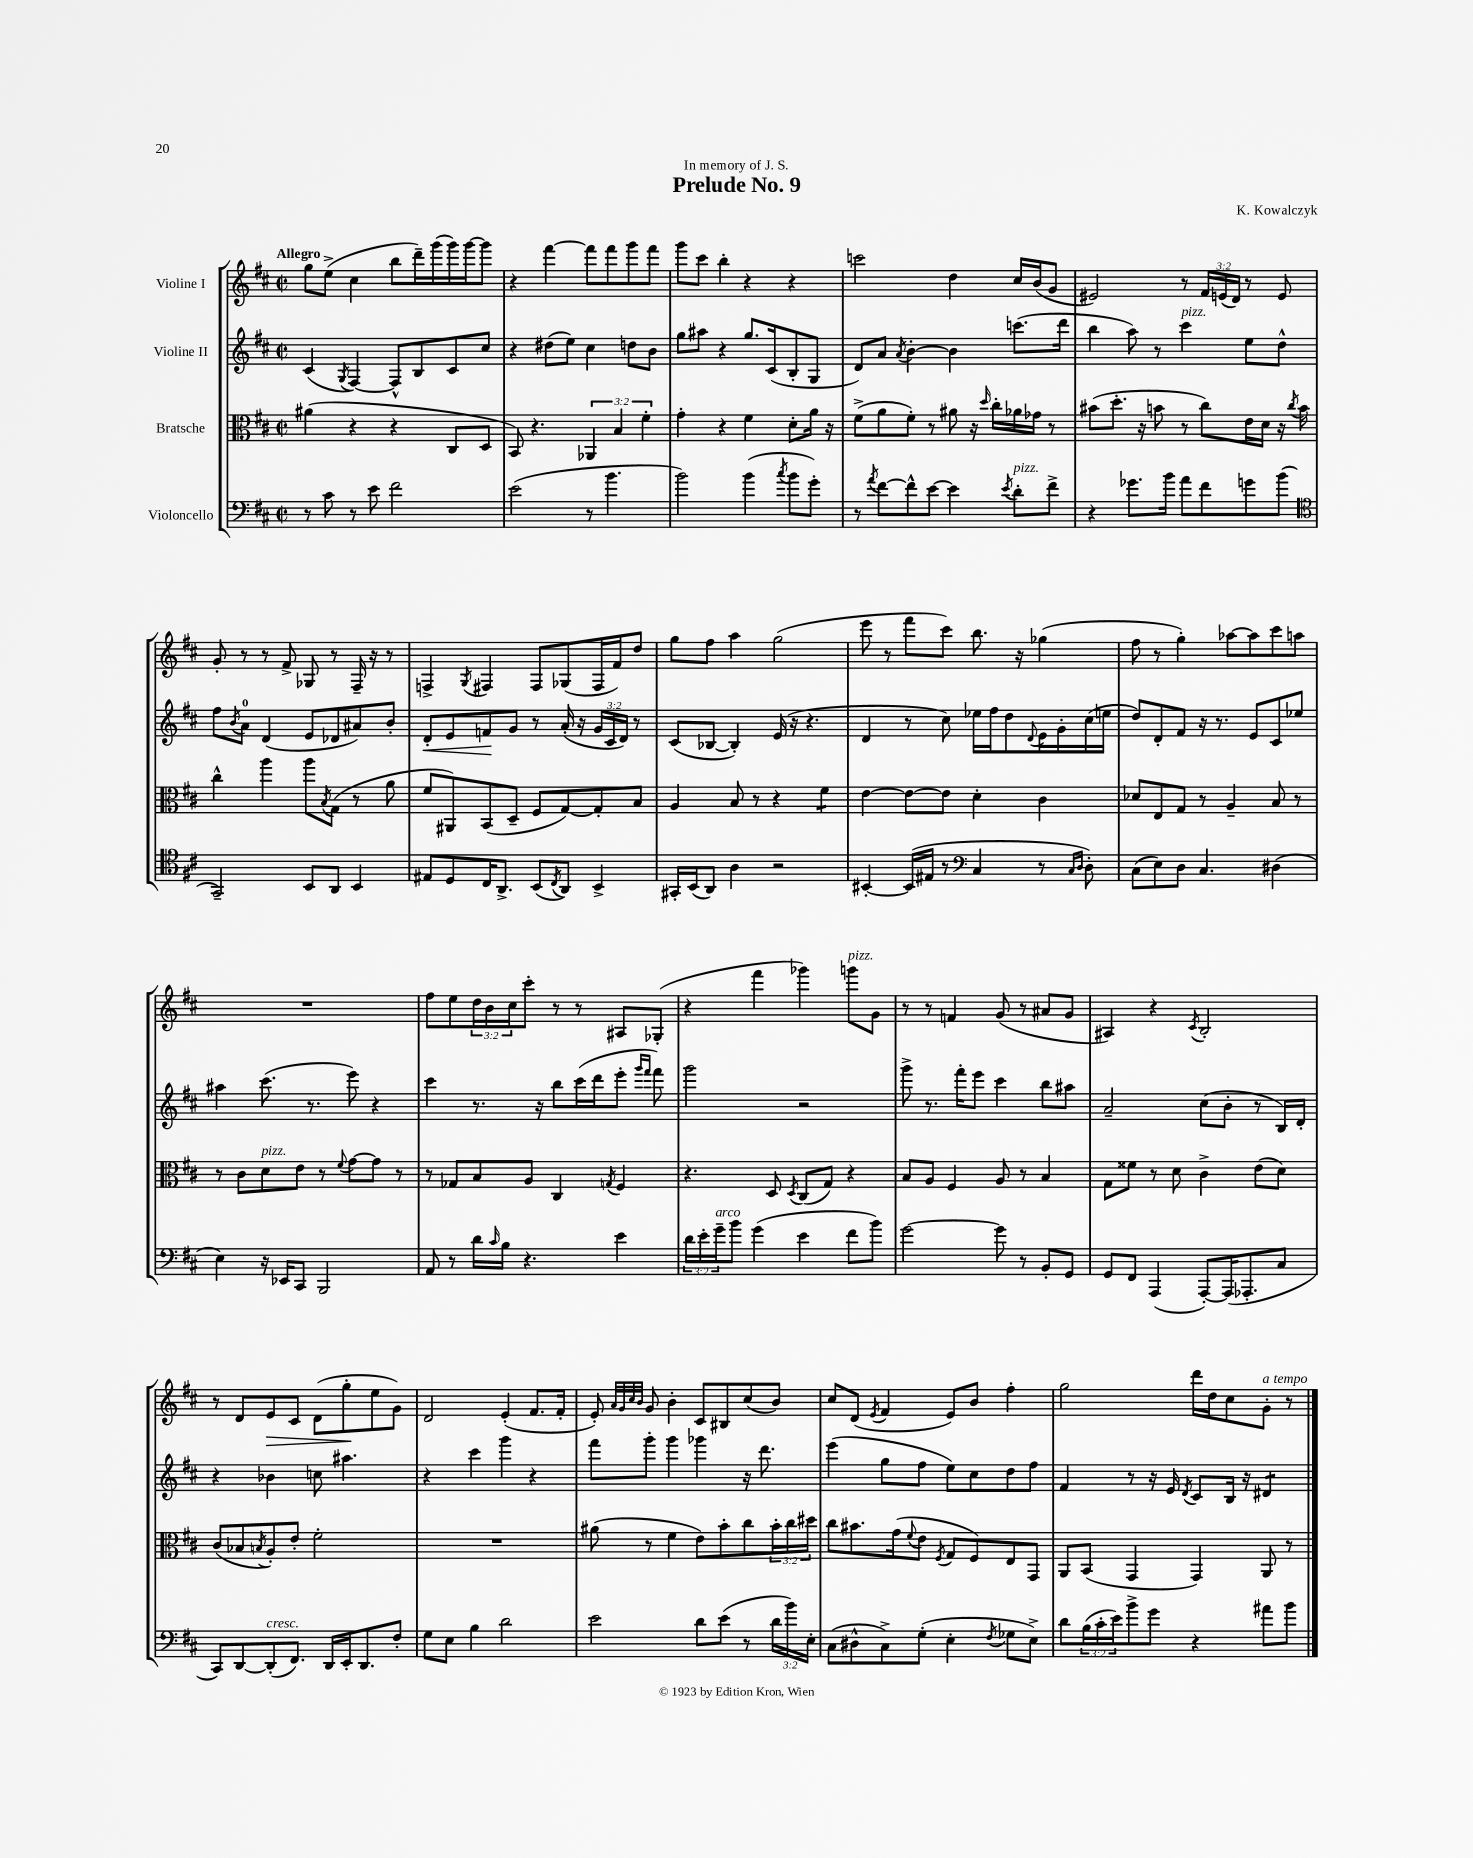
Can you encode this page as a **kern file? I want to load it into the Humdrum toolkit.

**kern	**kern	**kern	**kern
*staff4	*staff3	*staff2	*staff1
*clefF4	*clefC3	*clefG2	*clefG2
*k[f#c#]	*k[f#c#]	*k[f#c#]	*k[f#c#]
*M2/2	*M2/2	*M2/2	*M2/2
*met(c|)	*met(c|)	*met(c|)	*met(c|)
8r	(4a#	(4c#	8gg
8c#	.	.	(8ee^
.	.	8qG	.
8r	4r	[4F#)	4cc#
8e	.	.	.
2f#	4r	8F#^^]	8bb
.	.	8B	16ddd~)
.	.	.	(16ggg
.	8C#	8c#	16ggg)
.	.	.	[16ggg
.	8D	8cc#	8ggg]
=	=	=	=
(2e	8BB)	4r	4r
.	4.r	.	.
.	.	(8dd#	[4fff#
.	.	8ee)	.
8r	6AA-	4cc#	8fff#]
4.b	.	.	8fff#
.	6B	.	.
.	.	8dd	8ggg
.	6f#'	.	.
.	.	8b	8fff#
=	=	=	=
2b)	4g'	8gg	8ggg
.	.	8aa#	8ccc#
.	4r	4r	4bb'
(4b	4f#	8.gg	4r
.	.	(16c#	.
8qcc#	.	.	.
8b	8d'	8B'	4r
8g')	16a	8G	.
.	16r	.	.
=	=	=	=
8r	(8f#^	8d)	2ccc
8qa	.	.	.
[8f#	8a	8a	.
.	.	8qa	.
8f#^^]	8f#')	[4b'	.
[8e	8r	.	.
4e]	8a#	4b]	4dd
.	16r	.	.
.	16qqdd	.	.
.	16cc#'	.	.
8qe	.	.	.
8d'	16a-	(8.ccc	16cc#
.	16g-	.	(16b
8f#^	8r	.	8g
.	.	16ddd	.
=	=	=	=
4r	(8b#	4bb	2e#)
.	8.dd'	.	.
8.g-	.	8aa)	.
.	16r	.	.
.	8b	8r	.
16b	.	.	.
8a	8r	4ccc#	8r
8f#	8cc#)	.	24f#
.	.	.	(24e
.	.	.	24d)
8g	16e	8ee	8r
.	16d	.	.
(8b	16r	8dd^^	8e
.	8qcc#	.	.
.	16b	.	.
=	=	=	=
*clefC4	*	*	*
2GG~)	4cc#^^	8ff#	8g'
.	.	8qb	.
.	.	8a	8r
.	4aa	(4d	8r
.	.	.	8f#^
8BB	8aa	8e	8G-
.	8qB	.	.
8AA	(8G	8d-	8r
4BB	8r	8a#)	16F#~
.	.	.	16r
.	8a	8b'	8r
=	=	=	=
8E#	8f#	8d'	4F^
8D	8AA#)	8e	.
.	.	.	8qG
16C#	(8BB	8f	4F#
8.AA^	.	.	.
.	8D~	8g	.
(8BB	8F#	8r	8F#
8qC#	.	.	.
8AA)	[8G)	(16a'	(8G-
.	.	16r	.
4BB^	8G']	24g	16F#
.	.	24c#	.
.	.	.	16f#)
.	.	24d)	.
.	8B	8r	8dd
=	=	=	=
16GG#'	4A	(8c#	8gg
(16BB	.	.	.
8AA)	.	[8B-	8ff#
4A	8B	4B-'])	4aa
.	8r	.	.
2r	4r	(16e	(2gg
.	.	16r	.
.	.	4.r	.
.	4f#	.	.
=	=	=	=
[4BB#'	[4e	4d	8eee
.	.	.	8r
(16BB#]	8e_	8r	8fff#
16E#	.	.	.
8r	8e]	8cc#)	8ccc#)
*clefF4	*	*	*
4C#	4d'	16ee-	8.bb
.	.	16ff#	.
.	.	8dd	.
.	.	.	16r
.	.	8qqd	.
8r	4c#	16e	(4gg-
.	.	16g'	.
16qqC#	.	.	.
16qqD	.	.	.
8D')	.	(16cc#	.
.	.	16ee	.
=	=	=	=
(8C#	8d-	8dd)	8ff#
8E)	8E	8d'	8r
8D	8G	8f#	4gg')
4.C#	8r	16r	.
.	.	8.r	.
.	4A~	.	[8aa-
.	.	8e	8aa-]
(4D#	8B	8c#	8ccc#
.	8r	8ee-	8aa
=	=	=	=
4E)	8r	4aa#	1r
.	8c#	.	.
16r	8d	(8.ccc#	.
16EE-	.	.	.
8CC#	8e	.	.
.	.	8.r	.
2BBB	8r	.	.
.	8qqf#	.	.
.	[8g	8eee)	.
.	8g]	4r	.
.	8r	.	.
=	=	=	=
8AA	8r	4ccc#	8ff#
8r	8G-	.	8ee
16d	8B	8.r	24dd
.	.	.	24b
16qqc#	.	.	.
16B	.	.	.
.	.	.	24cc#
4.r	8A	.	8ccc#'
.	.	16r	.
.	4C#	8bb	8r
.	.	(16ccc#	8r
.	.	16ddd	.
.	8qG	.	.
4e	4F#	8eee'	8A#
.	.	16qqggg	.
.	.	16qqfff#	.
.	.	8fff#)	(8G-'
=	=	=	=
24d	4.r	2ggg	4r
24e'	.	.	.
24g~	.	.	.
8b	.	.	.
(4g	.	.	4fff#
.	8D	.	.
.	8qD	.	.
4e	(8C#	2r	4ggg-)
.	8G)	.	.
8f#	4r	.	8ggg
8b)	.	.	8g
=	=	=	=
[2g	8B	8ggg^	8r
.	8A	8.r	8r
.	4F#	.	4f
.	.	16fff#'	.
.	.	8eee	.
8g]	8A	4ccc#	(8g
8r	8r	.	8r
8BB'	4B	8bb	8a#
8GG	.	8aa#	8g
=	=	=	=
8GG	8G	2a~	4A#)
8FF#	8f##	.	.
(4AAA	8r	.	4r
.	8d	.	.
.	.	.	8qc#
[8AAA')	4c#^	(8cc#	2B'
(16AAA]	.	8b'	.
8.AAA-'	.	.	.
.	(8e	8r	.
8C#	8d)	16B)	.
.	.	16d'	.
=	=	=	=
8CC#)	(8c#	4r	8r
[8DD	8B-	.	8d
.	8qB	.	.
(8DD']	8A')	4b-	8e
8.FF#)	8e'	.	8c#
.	2f#'	8cc	(8d
16DD	.	.	.
16EE'	.	4.aa#	8gg'
8.DD	.	.	.
.	.	.	8ee
8F#'	.	.	8g)
=	=	=	=
8G	1r	4r	2d
8E	.	.	.
4B	.	4ccc#	.
2d	.	4ggg	(4e'
.	.	4r	8.f#
.	.	.	16f#'
=	=	=	=
2e	(8a#	8fff#	8e')
.	.	.	32qqa
.	.	.	32qqg
.	.	.	32qqcc#
.	.	.	32qqb
.	8r	8ggg'	8g
.	4f#	4ggg	4b'
8d	8e)	4ggg-	8c#
(8e	8b'	.	8B#
8r	8cc#	16r	(8cc#
.	.	8.ddd	.
24d	24b'	.	8b)
24b)	24cc#	.	.
24E'	24dd#	.	.
=	=	=	=
(8C#	8cc#	(4eee	8cc#
8D#^^	8.b#	.	(8d
.	.	.	8qe
8C#^)	.	8gg	4f#
.	(16g	.	.
.	8qqf#	.	.
(8G'	8e	8ff#	.
.	8qF#	.	.
4E'	8G	8ee)	8e)
.	8F#)	8cc#	8b
8qF#	.	.	.
8G-	8E	8dd	4ff#'
8E^)	8GG	8ff#	.
=	=	=	=
8d	8AA	4f#	2gg
(24B	(8BB	.	.
24c#'	.	.	.
24e)	.	.	.
8b^	4GG	8r	.
8g	.	16r	.
.	.	16e	.
.	.	8qd	.
4r	4GG)	8c#	16ddd
.	.	.	16dd
.	.	16B	8cc#
.	.	16r	.
8a#	8AA	4d#	8g'
8b	8r	.	8r
==	==	==	==
*-	*-	*-	*-
